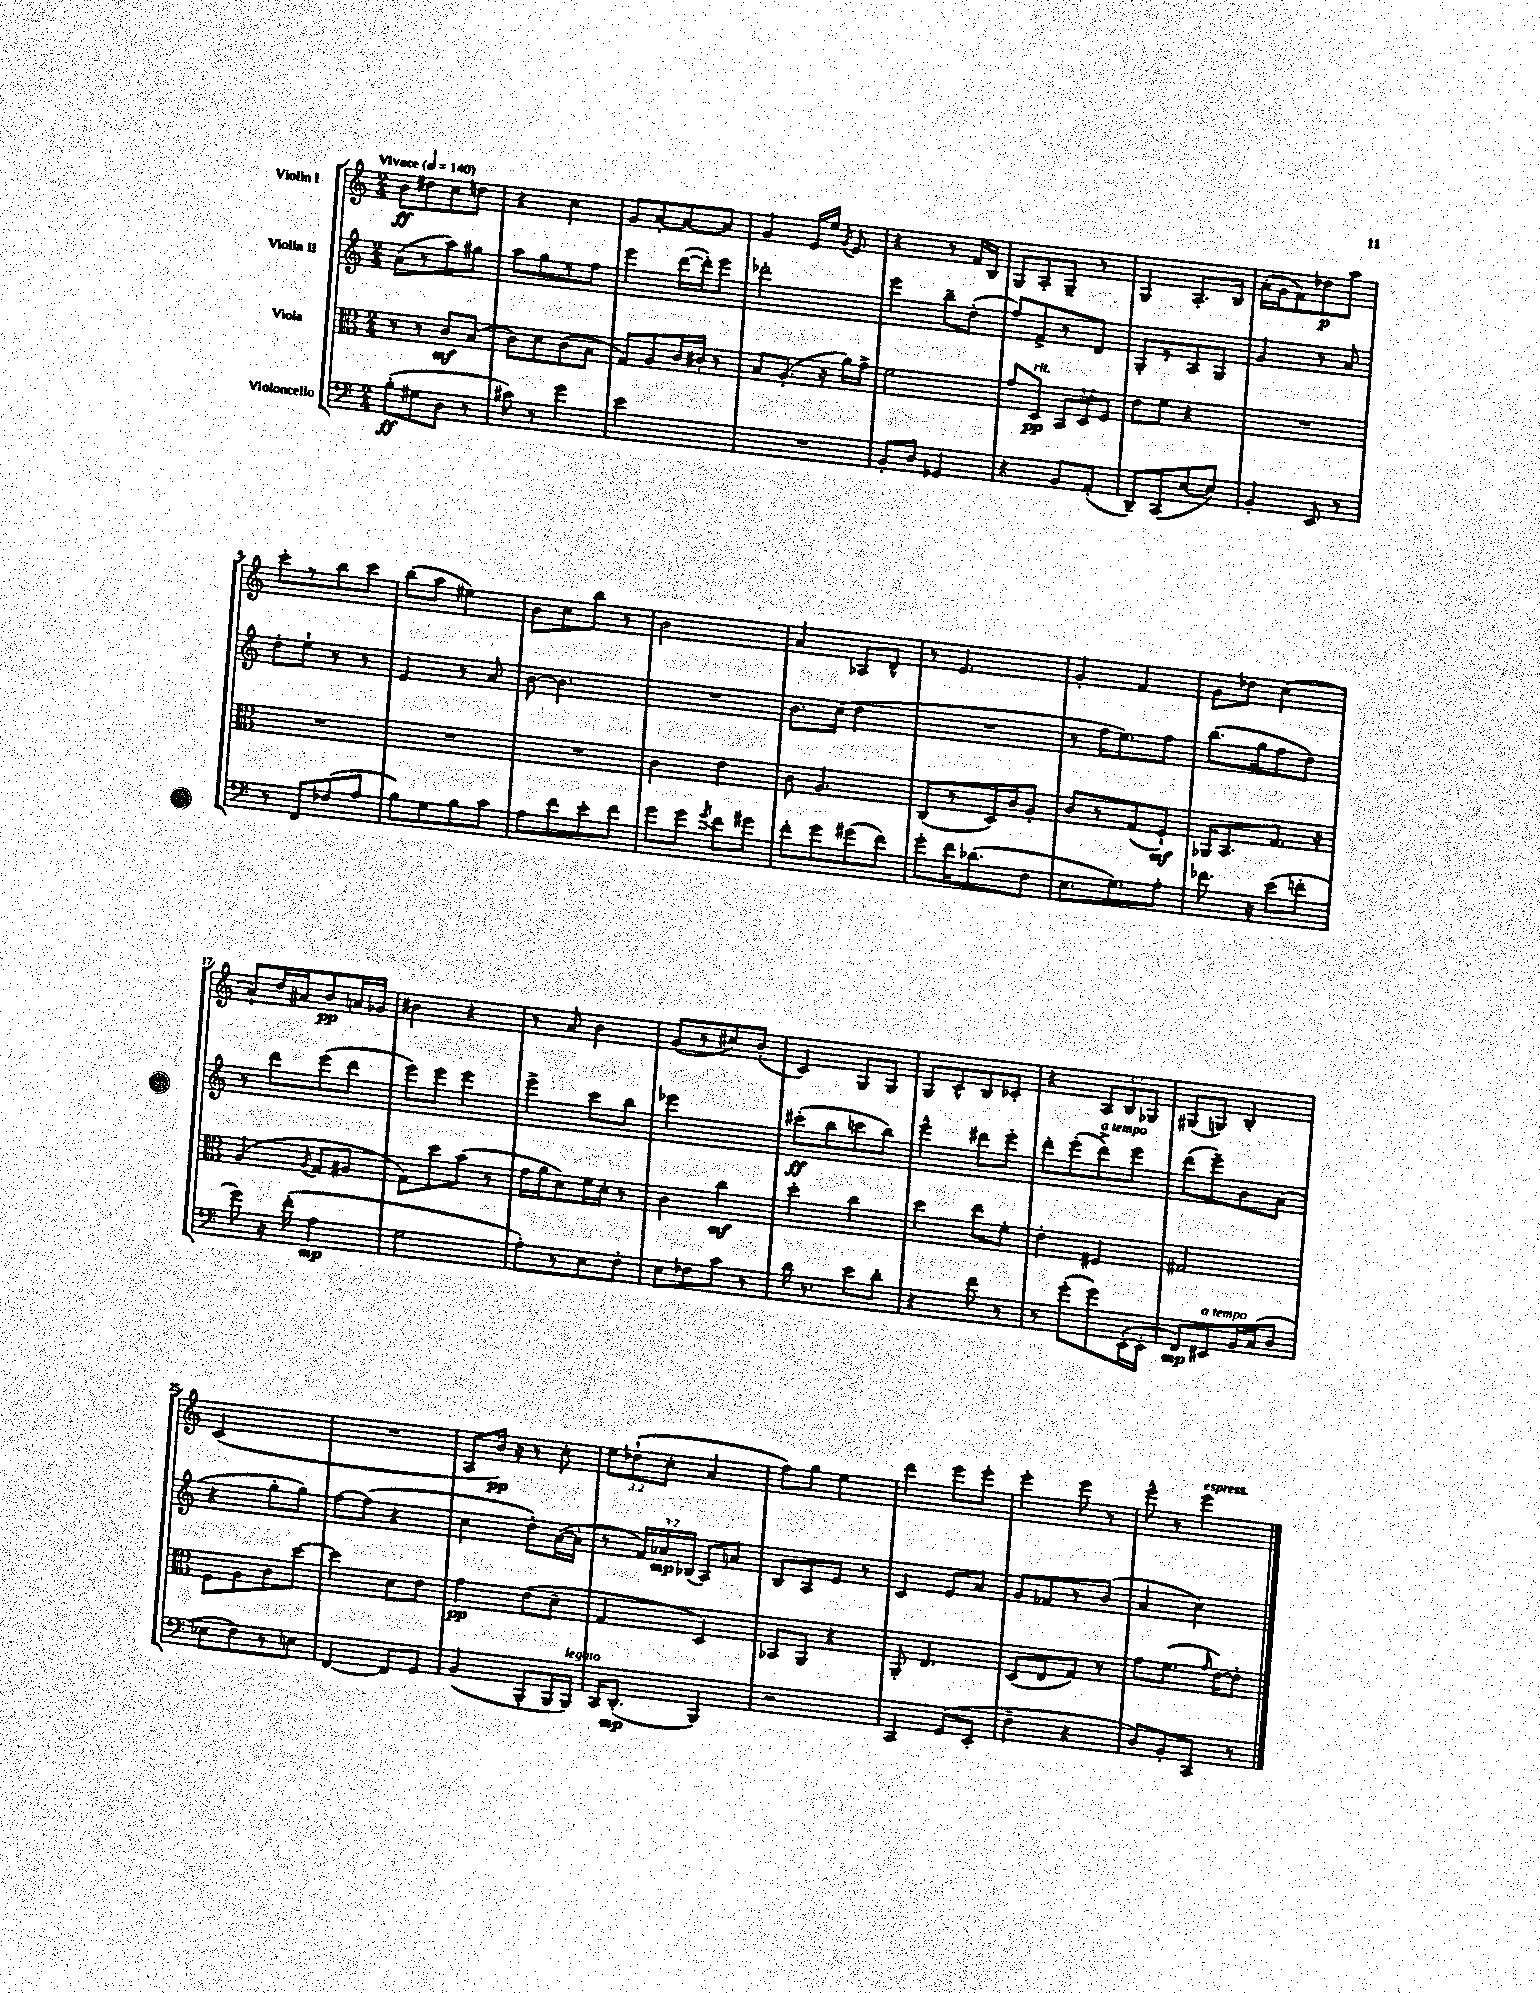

**kern	**kern	**kern	**kern
*staff4	*staff3	*staff2	*staff1
*clefF4	*clefC3	*clefG2	*clefG2
*k[]	*k[]	*k[]	*k[]
*M2/4	*M2/4	*M2/4	*M2/4
*MM140	*MM140	*MM140	*MM140
(8B'	8r	(8a	8b
8G#	8r	8r	8dd#
8D	8c	8aa)	8cc
8r	(8B	8gg#	8dd
=	=	=	=
8c#)	8c)	8aa	4r
8r	8d	8gg	.
4g	(8c	8r	4cc
.	8B	8ff	.
=	=	=	=
2e	8G)	4eee	8g
.	8A	.	[8a'
.	16c	([16ddd	8a_
.	16c#'	16ddd'])	.
.	8r	8eee	8a]
=	=	=	=
2r	8B	2ddd-'	4g
.	(8.A'	.	.
.	.	.	16e
.	16r	.	16ee
.	.	.	8qg
.	16a)	.	8e
.	16g^	.	.
=	=	=	=
8BB'	2f	4eee	4r
8D	.	.	.
4GG-	.	8bb~	8r
.	.	(8dd'	16f
.	.	.	16B
=	=	=	=
4r	8g	8ff)	8G
.	8D	8f^	8A'
8BB	12BB	8r	8G~
.	12D	.	.
(8AA'	.	8d	8r
.	12F	.	.
=	=	=	=
8DD~)	8e	8G'	4G
(8CC	8f	8r	.
[8E	4r	8A	8.A'
8E])	.	8G	.
.	.	.	16B
=	=	=	=
4BB'	2r	4g	(16a'
.	.	.	16g
.	.	.	8f)
8EE	.	8r	8dd-
8r	.	8a	8aa
=	=	=	=
8r	2r	8dd'	8ccc'
8FF	.	8ee`	8r
(8F-	.	8r	8bb
8A	.	8r	8ccc
=	=	=	=
8B)	2r	4e	(8bb
8G	.	.	8aa
8B	.	8r	4ee#)
8c	.	8a	.
=	=	=	=
8A	2r	[8b	8b
8f	.	4.b]	8cc
8e'	.	.	8bb
8f	.	.	8r
=	=	=	=
8g	4c	2r	2b
8g	.	.	.
8qg	.	.	.
8f	4e	.	.
8g#	.	.	.
=	=	=	=
8f'	8c	8.b	4a
8g	4.A	.	.
.	.	(16cc	.
(8g#	.	4dd	8A-
8f)	.	.	8d^^
=	=	=	=
8g'	(8C	2r	8r
16f	8r	.	4.e
(8.d-	.	.	.
.	16D)	.	.
.	16c	.	.
8F	8A'	.	.
=	=	=	=
8.E	8c	8r	4g'
.	8r	16ff	.
8.G)	.	8.ee)	.
.	(8G	.	4f
8A'	8F`)	8ff	.
=	=	=	=
8.f-	16AA-	(8.bb	8g
.	8.BB	.	.
.	.	.	8dd-
16r	.	16gg	.
(8e	8.G	8ff	(4cc
8f'	.	8dd)	.
.	16r	.	.
=	=	=	=
8g)	(4A	8r	8a`)
16r	.	8ddd	16dd
(16f'	.	.	16a#
.	8qA	.	.
4A	8G	(8eee	8b
.	8A#	8ddd	16a
.	.	.	16g-
=	=	=	=
2G	8G)	8eee)	4b#
.	8dd	8eee	.
.	(8b	4eee	4r
.	8r	.	.
=	=	=	=
8A')	16g	4eee^	8r
.	16a	.	.
8r	8d)	.	8a
8E	16f	8ccc	4b
.	16d'	.	.
8F'	8r	8bb	.
=	=	=	=
8E	4c	2eee-	(8g
8F-	.	.	8r
8c	4cc	.	8cc#)
8r	.	.	(8b'
=	=	=	=
16d	4dd'	(8ccc#'	4c)
8.r	.	.	.
.	.	8bb	.
8e	4cc	8ccc	8G
8d'	.	8bb)	8G
=	=	=	=
4r	4dd	4eee^^	8G
.	.	.	8c^^
8f	8ee	8ddd#	8B
8r	8f'	8eee'	8c-'
=	=	=	=
8r	4e'	8ddd'	4r
(8g'	.	(8eee'	.
8g)	4F#	8ddd^)	12A
.	.	.	12B
([16EE'	.	8eee	.
.	.	.	12G-
16EE']	.	.	.
=	=	=	=
8FF)	2G#	(8ddd	(8G#
8EE#	.	8eee~)	8G)
16BB	.	8b	4B'
(16C	.	.	.
8D	.	(8a	.
=	=	=	=
8E-	8F	4r	(2c
8F)	8A	.	.
8r	8c	8gg'	.
8E	[8dd	8gg)	.
=	=	=	=
[4FF	4dd]	[8ff	2r
.	.	(8ff]	.
8FF]	8d	4r	.
8GG	8e	.	.
=	=	=	=
(4BB	4g	4cc	8A
.	.	.	16b)
.	.	.	16r
8BBB'	(8e	8dd')	8r
16BBB	8d~	([16a	8cc'
16BBB)	.	16a']	.
=	=	=	=
16CC	4G	8r	12ee
(8.DD'	.	.	.
.	.	.	(12dd-`
.	.	24f)	.
.	.	24a-	12cc'
.	.	(24B-	.
4BBB)	4D)	8A)	4a
.	.	8a	.
=	=	=	=
2r	8BB-	8B	8ff)
.	8AA	8A	8gg
.	4r	8e	4ee
.	.	8r	.
=	=	=	=
4CC	8AA'	4c	4ddd
.	4.E	.	.
(8GG	.	8e	8eee
8EE'	.	8a	8eee'
=	=	=	=
4F~	(8D	8g	4eee'
.	8E	8f-	.
4r	8G)	8r	8eee
.	8r	(8b	8r
=	=	=	=
8D)	8g	4a	8eee^^
8BB'	(8.f	.	8r
8CC	.	4cc)	4eee
.	16qqg	.	.
.	[16e)	.	.
8r	8e']	.	.
==	==	==	==
*-	*-	*-	*-
